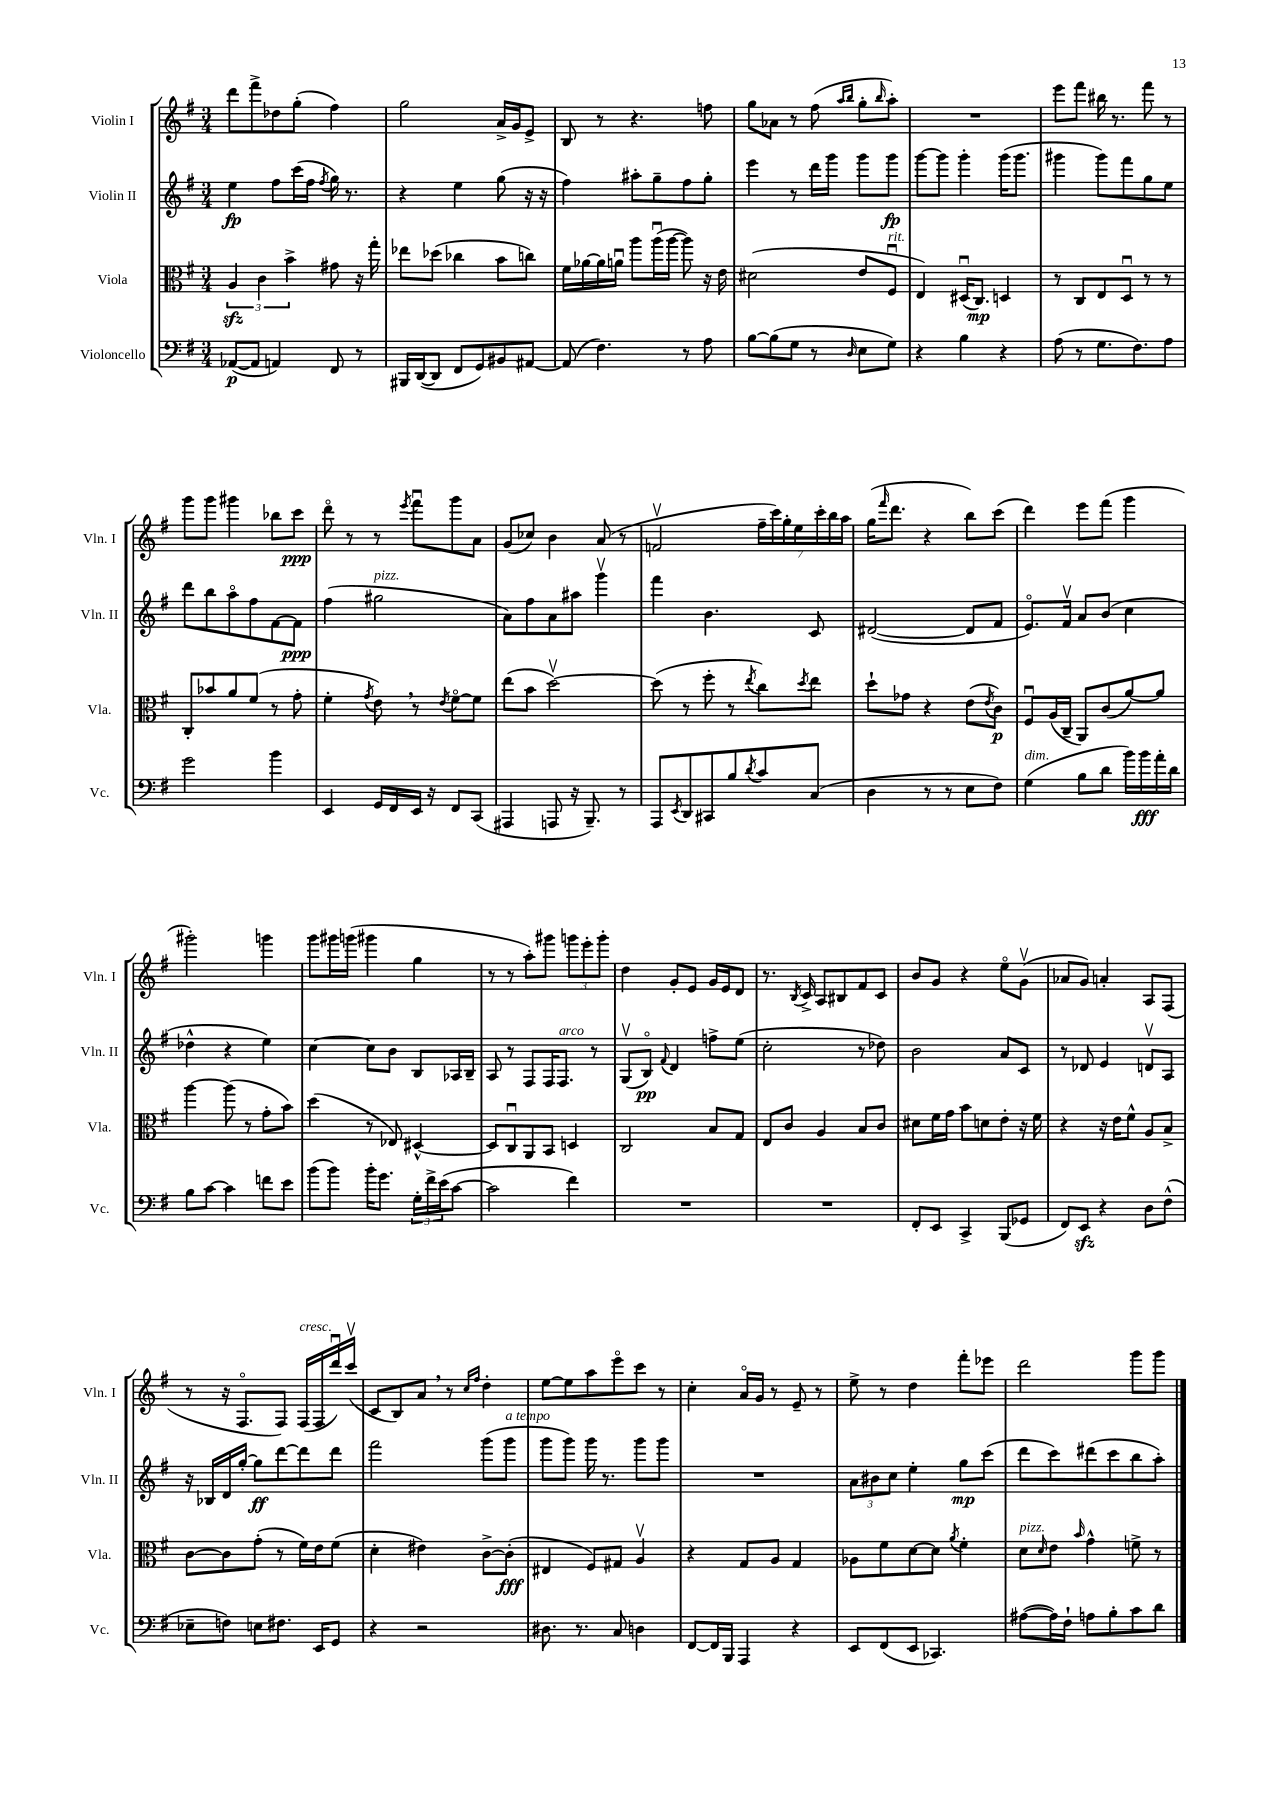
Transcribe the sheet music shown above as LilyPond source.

<<
\new StaffGroup <<
\new Staff = "s0" \with { instrumentName = "Violin I" shortInstrumentName = "Vln. I" } {
    \clef treble \key g \major \numericTimeSignature \time 3/4
    d'''8 fis'''8-> des''8 g''8-.( fis''4) |
    g''2 a'16-> g'16 e'8-> |
    b8 r8 r4. f''8 |
    g''8 aes'8 r8 fis''8( \grace { a''16 b''16 } g''8-. \grace { b''16 } a''8-.) |
    R2. |
    e'''8 fis'''8 bis''16 r8. fis'''8 r8 |
    g'''8 g'''8 gis'''4 bes''8 c'''8\ppp |
    d'''8\flageolet r8 r8 \acciaccatura { e'''8 } fis'''8\downbow g'''8 a'8 |
    g'8( ces''8) b'4 a'8( r8 |
    f'2\upbow \tuplet 7/4 { fis''16-- c'''16) g''16-. e''16 c'''16-. b''16 a''16 } |
    g''16( \grace { fis'''16 } d'''8. r4 b''8) c'''8( |
    d'''4) e'''8 fis'''8( g'''4 |
    gis'''2-.) g'''4 |
    g'''8 gis'''16 g'''16( gis'''4 g''4 |
    r8 r8 a''8-.) gis'''8 \tuplet 3/2 { g'''8 e'''8-. g'''8-. } |
    d''4 g'8-. e'8 g'16 e'16 d'8 |
    r8. \acciaccatura { b8 } c'16-> a8 bis8 fis'8 c'8 |
    b'8 g'8 r4 e''8\flageolet g'8\upbow( |
    aes'8 g'8) a'4-. a8 fis8( |
    r8 r16 fis8.\flageolet fis8) fis16^\markup { \italic "cresc." }( fis16 d'''16\downbow) c'''16\upbow( |
    c'8 b8) a'8 \breathe r8 \grace { c''16 fis''16 } d''4-. |
    e''8~ e''8 a''8 e'''8\flageolet c'''8 r8 |
    c''4-. a'16\flageolet g'16 r8 e'8-- r8 |
    e''8-> r8 d''4 fis'''8-. ees'''8 |
    d'''2 g'''8 g'''8 \bar "|." |
}
\new Staff = "s1" \with { instrumentName = "Violin II" shortInstrumentName = "Vln. II" } {
    \clef treble \key g \major \numericTimeSignature \time 3/4
    e''4\fp fis''8 c'''16( fis''16 \acciaccatura { fis''8 } g''16) r8. |
    r4 e''4 g''8( r16 r16 |
    fis''4) ais''8-. g''8-- fis''8 g''8-. |
    e'''4 r8 d'''16 g'''16 g'''8 g'''8\fp |
    g'''8~ g'''8 g'''4-. g'''16( g'''8. |
    gis'''4 gis'''8) fis'''8 g''8 e''8 |
    d'''8 b''8 a''8\flageolet fis''8 fis'8~ fis'8\ppp |
    fis''4( gis''2^\markup { \italic "pizz." } |
    a'8) fis''8 a'8 ais''8 g'''4\upbow |
    fis'''4 b'4. c'8 |
    dis'2~( dis'8 fis'8 |
    e'8.\flageolet) fis'16\upbow a'8 b'8( c''4 |
    des''4-^ r4 e''4) |
    c''4~ c''8 b'8 b8 aes16 b16-- |
    a8 r8 fis8 fis16 fis8.^\markup { \italic "arco" } r8 |
    g8\upbow( b8\flageolet\pp) \appoggiatura { fis'8 } d'4 f''8-> e''8( |
    c''2-. r8 des''8) |
    b'2 a'8 c'8 |
    r8 des'8 e'4 d'8\upbow a8 |
    r16 bes16 d'16 g''16~-. g''8\ff d'''8~ d'''8 d'''8 |
    fis'''2 g'''8( g'''8^\markup { \italic "a tempo" } |
    g'''8 g'''8) g'''16 r8. g'''8 g'''8 |
    R2. |
    \tuplet 3/2 { a'8 bis'8 c''8 } e''4-. g''8\mp c'''8( |
    d'''8 c'''8) dis'''8( c'''8 b''8 a''8-.) \bar "|." |
}
\new Staff = "s2" \with { instrumentName = "Viola" shortInstrumentName = "Vla." } {
    \clef alto \key g \major \numericTimeSignature \time 3/4
    \tuplet 3/2 { a4\sfz c'4 b'4-> } gis'8 r16 g''16-. |
    ees''8 des''8( ces''4 b'8 c''8) |
    fis'16 aes'16~ aes'16 a'16\downbow a''8 a''16\downbow( a''16~ a''8) r16 e'16 |
    dis'2( e'8 fis8\downbow^\markup { \italic "rit." } |
    e4) dis16\downbow( c8.\mp) d4 |
    r8 c8 e8 d8\downbow r8 r8 |
    c8-. bes'8 a'8 fis'8( r8 g'8-. |
    fis'4-. \acciaccatura { g'8 } e'8) \breathe r8 \acciaccatura { e'8 } fis'8~\flageolet fis'8 |
    e''8( b'8 d''2~\upbow) |
    d''8( r8 fis''8-. r8 \acciaccatura { e''8 } c''8) \acciaccatura { d''8 } e''8 |
    d''8-! ges'8 r4 e'8( \acciaccatura { e'8 } c'8\p) |
    fis8\downbow a16( c16-- a,8) c'8( a'8~) a'8 |
    a''4~ a''8( r8 g'8-. b'8) |
    d''4( r8 ees8) dis4~-^ |
    dis8 c8\downbow a,8 b,8 d4 |
    c2 b8 g8 |
    e8 c'8 a4 b8 c'8 |
    dis'8 fis'16 g'16 b'8 d'8 e'8-. r16 fis'16 |
    r4 r16 e'16 fis'8-^ a8 b8-> |
    c'8~ c'8 g'8-.( r8 fis'16) e'16 fis'8( |
    d'4-. eis'4) c'8~-> c'8-.\fff( |
    eis4 fis8) gis8 a4\upbow |
    r4 g8 a8 g4 |
    aes8 fis'8 d'8~ d'8 \acciaccatura { a'8 } fis'4-. |
    d'8^\markup { \italic "pizz." } \grace { d'16 } e'8 \grace { b'16 } g'4-^ f'8-> r8 \bar "|." |
}
\new Staff = "s3" \with { instrumentName = "Violoncello" shortInstrumentName = "Vc." } {
    \clef bass \key g \major \numericTimeSignature \time 3/4
    aes,8~\p( aes,8 a,4) fis,8 r8 |
    bis,,16 d,16~( d,8 fis,8 g,8) bis,8 ais,8~ |
    ais,8( fis4.) r8 a8 |
    b8~ b8( g8 r8 \grace { d16 } e8 g8) |
    r4 b4 r4 |
    a8( r8 g8. fis8.) a8 |
    g'2 b'4 |
    e,4 g,16 fis,16 e,16 r16 fis,8 c,8( |
    ais,,4 a,,8 r16 b,,8.--) r8 |
    a,,8 \acciaccatura { e,8 } d,8 cis,8 b8 \acciaccatura { d'8 } c'8 c8( |
    d4 r8 r8 e8 fis8) |
    g4^\markup { \italic "dim." }( b8 d'8 b'16) b'16\fff a'16-. d'16 |
    b8 c'8~ c'4 f'8 e'8 |
    b'8( b'8) b'16-. g'8. \tuplet 3/2 { g16-. fis'16-> e'16( } c'8~ |
    c'2 fis'4) |
    R2. |
    R2. |
    fis,8-. e,8 c,4-> b,,8( ges,8 |
    fis,8) e,8\sfz r4 d8 fis8-^( |
    ees8-- f8) e8 fis8. e,16 g,8 |
    r4 r2 |
    dis8. r8. c8 d4 |
    fis,8~ fis,16 b,,16 a,,4 r4 |
    e,8 fis,8( e,8 ces,4.) |
    ais8~( ais16) fis16-! a8 b8-. c'8 d'8 \bar "|." |
}
>>
>>
\layout { \context { \Score \remove "Bar_number_engraver" } }
